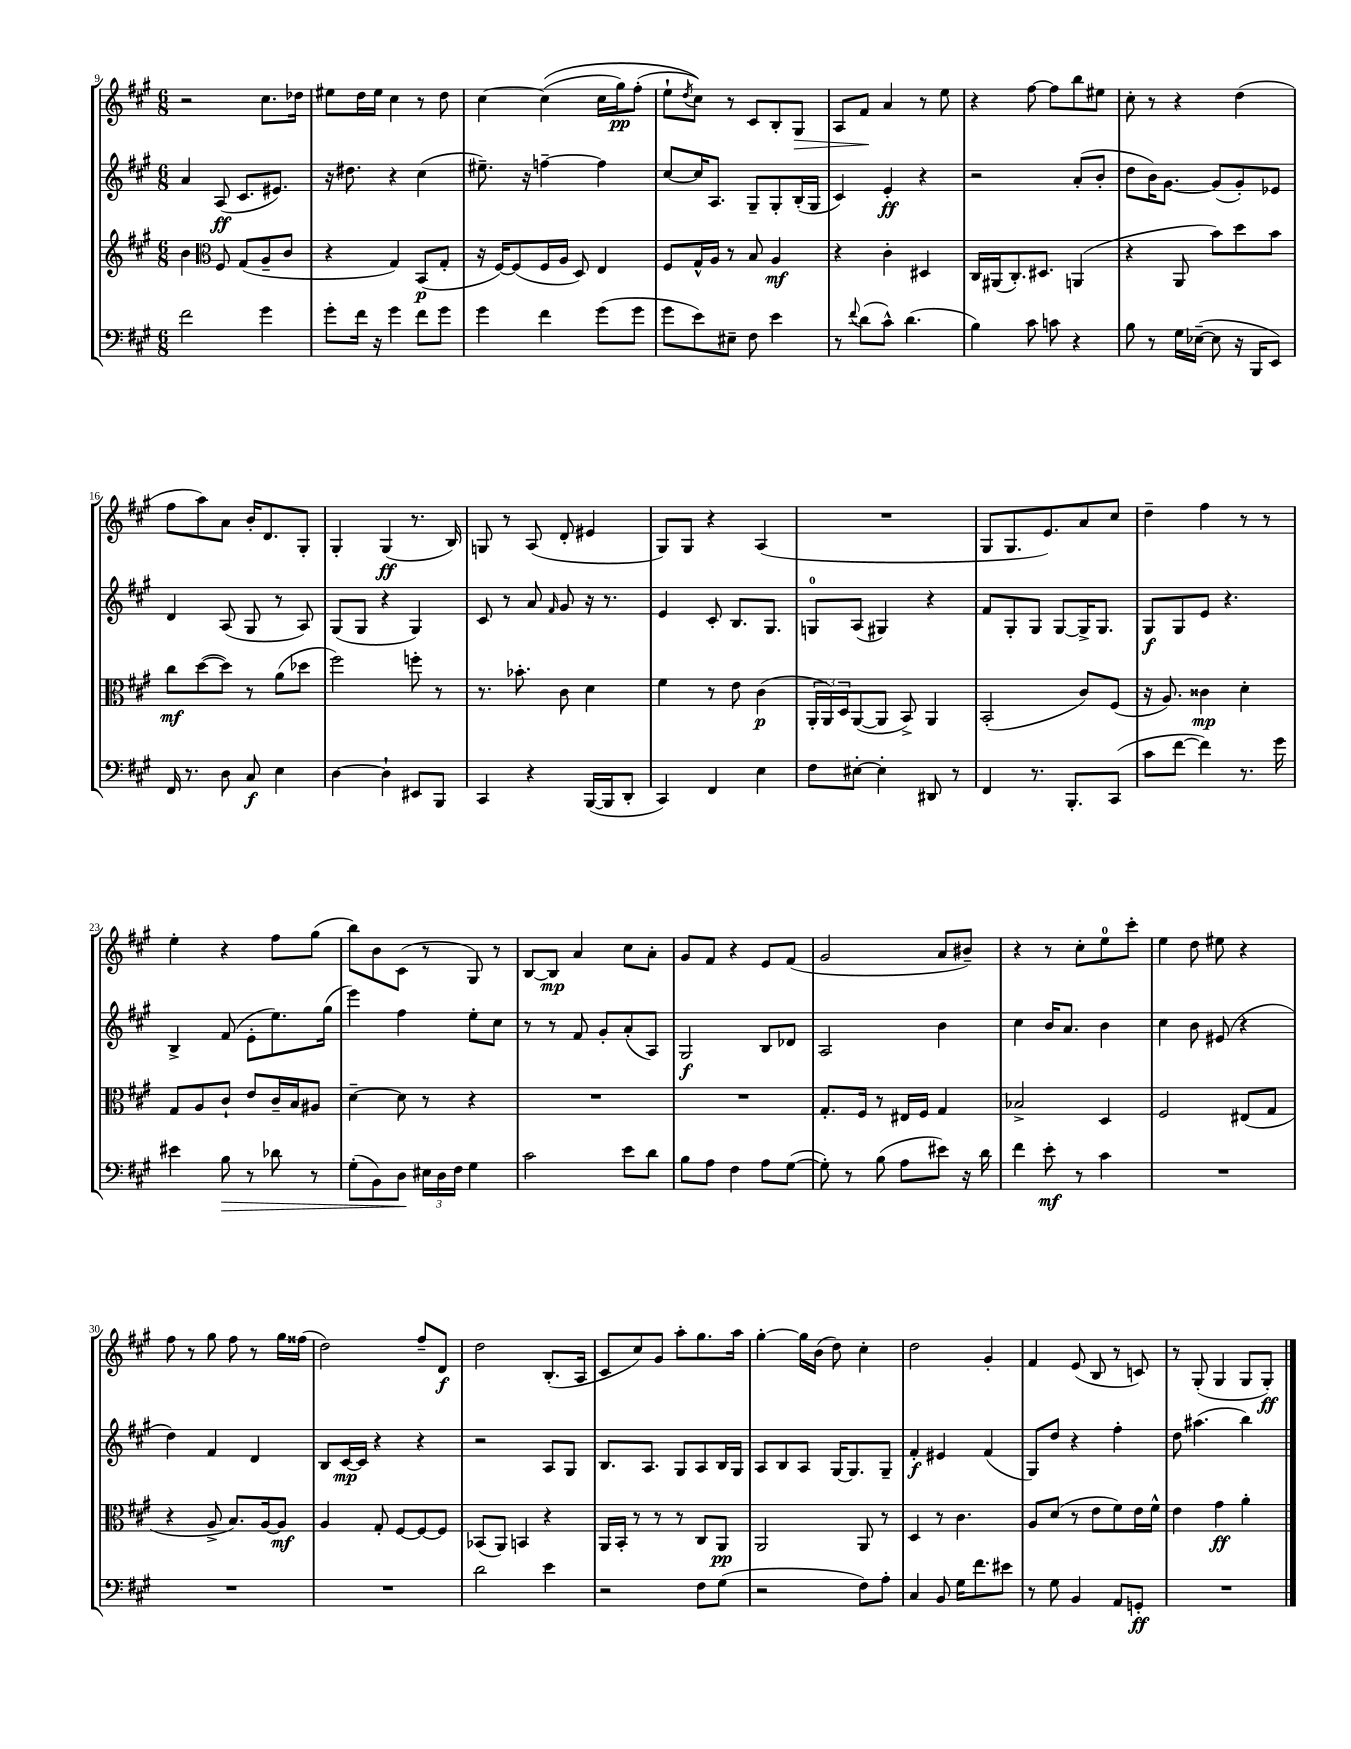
<<
\new StaffGroup <<
\new Staff = "s0" {
    \clef treble \key a \major \numericTimeSignature \time 6/8
    r2 cis''8. des''16 |
    eis''8 d''16 eis''16 cis''4 r8 d''8 |
    cis''4~ cis''4(\( cis''16 gis''16\pp) fis''8-.( |
    e''8-! \acciaccatura { d''8 } cis''8)\) r8 cis'8 b8-. gis8\> |
    a8 fis'8\! a'4 r8 e''8 |
    r4 fis''8~ fis''8 b''8 eis''8 |
    cis''8-. r8 r4 d''4( |
    fis''8 a''8) a'8 b'16-. d'8. gis8-. |
    gis4-. gis4\ff( r8. b16) |
    g8 r8 a8( d'8-. eis'4 |
    gis8) gis8 r4 a4( |
    R2. |
    gis8 gis8. e'8.) a'8 cis''8 |
    d''4-- fis''4 r8 r8 |
    e''4-. r4 fis''8 gis''8( |
    b''8) b'8 cis'8( r8 gis8) r8 |
    b8~ b8\mp a'4 cis''8 a'8-. |
    gis'8 fis'8 r4 e'8 fis'8( |
    gis'2 a'8 bis'8--) |
    r4 r8 cis''8-. e''8-0 cis'''8-. |
    e''4 d''8 eis''8 r4 |
    fis''8 r8 gis''8 fis''8 r8 gis''16 fisis''16( |
    d''2) fis''8-- d'8\f |
    d''2 b8.-.( a16 |
    cis'8 cis''8) gis'8 a''8-. gis''8. a''16 |
    gis''4~-. gis''16 b'16( d''8) cis''4-. |
    d''2 gis'4-. |
    fis'4 e'8( b8 r8 c'8) |
    r8 gis8-.( gis4 gis8 gis8-.\ff) \bar "|." |
}
\new Staff = "s1" {
    \clef treble \key a \major \numericTimeSignature \time 6/8
    a'4 a8\ff( cis'8. eis'8.) |
    r16 dis''8. r4 cis''4( |
    eis''8.--) r16 f''4~-- f''4 |
    cis''8~ cis''16 a8. gis8-- gis8-. b16-.( gis16 |
    cis'4) e'4-.\ff r4 |
    r2 a'8-.( b'8-. |
    d''8 b'16) gis'8.~ gis'8( gis'8-.) ees'8 |
    d'4 a8( gis8 r8 a8) |
    gis8( gis8 r4 gis4) |
    cis'8 r8 a'8 \grace { fis'16 } gis'8 r16 r8. |
    e'4 cis'8-. b8. gis8. |
    g8-0 a8( gis4) r4 |
    fis'8 gis8-. gis8 gis8~ gis16-> gis8. |
    gis8\f gis8 e'8 r4. |
    b4-> fis'8( e'8-. e''8.) gis''16( |
    e'''4) fis''4 e''8-. cis''8 |
    r8 r8 fis'8 gis'8-. a'8-.( a8) |
    gis2\f b8 des'8 |
    a2 b'4 |
    cis''4 b'16 a'8. b'4 |
    cis''4 b'8 eis'8( r4 |
    d''4) fis'4 d'4 |
    b8 cis'16~\mp cis'16 r4 r4 |
    r2 a8 gis8 |
    b8. a8. gis8 a8 b16 gis16 |
    a8 b8 a8 gis16~ gis8. gis8-- |
    fis'4-.\f eis'4 fis'4( |
    gis8) d''8 r4 fis''4-. |
    d''8 ais''4.( b''4) \bar "|." |
}
\new Staff = "s2" {
    \clef treble \key a \major \numericTimeSignature \time 6/8
    b'4 \clef alto fis8 gis8( a8-- cis'8 |
    r4 gis4) b,8\p( gis8-. |
    r16 fis16~) fis8( fis16 a16 d8) e4 |
    fis8 gis16-^ a16 r8 b8 a4\mf |
    r4 cis'4-. dis4 |
    cis16 ais,16( cis8.-.) dis8. a,4( |
    r4 a,8 b'8) d''8 b'8 |
    cis''8\mf d''8~( d''8) r8 a'8( des''8 |
    fis''2) f''8-. r8 |
    r8. bes'8.-. cis'8 d'4 |
    fis'4 r8 e'8 cis'4\p( |
    \tuplet 3/2 { a,16-. a,16) d16 } a,8~( a,8 b,8->) a,4 |
    b,2-.( cis'8) fis8( |
    r16 a8.) cisis'4\mp d'4-. |
    gis8 a8 cis'8-! e'8 cis'16-- b16 ais8 |
    d'4~-- d'8 r8 r4 |
    R2. |
    R2. |
    gis8.-. fis16 r8 eis16 fis16 gis4 |
    bes2-> d4 |
    fis2 eis8( gis8 |
    r4 a8-> b8.) a16~ a8\mf |
    a4 gis8-. fis8~ fis8~ fis8 |
    bes,8( a,8) b,4 r4 |
    a,16 b,16-. r8 r8 r8 cis8 a,8\pp |
    a,2 a,8 r8 |
    d4 r8 cis'4. |
    a8 d'8( r8 e'8 fis'8) e'16 fis'16-^ |
    e'4 gis'4\ff a'4-. \bar "|." |
}
\new Staff = "s3" {
    \clef bass \key a \major \numericTimeSignature \time 6/8
    fis'2 gis'4 |
    gis'8-. fis'16 r16 gis'4 fis'8 gis'8 |
    gis'4 fis'4 gis'8( gis'8 |
    gis'8 e'8) eis8-- fis8 e'4 |
    r8 \appoggiatura { fis'8 } d'8( cis'8-^) d'4.( |
    b4) cis'8 c'8 r4 |
    b8 r8 gis16 ees16~--( ees8 r16 b,,16 e,8) |
    fis,16 r8. d8 cis8\f e4 |
    d4~ d4-! eis,8 b,,8 |
    cis,4 r4 b,,16~( b,,16 d,8-. |
    cis,4) fis,4 e4 |
    fis8 eis8~-. eis4-. dis,8 r8 |
    fis,4 r8. b,,8.-. cis,8( |
    cis'8 fis'8~ fis'4) r8. gis'16 |
    eis'4 b8\> r8 des'8 r8 |
    gis8-.( b,8) d8\! \tuplet 3/2 { eis16 d16 fis16 } gis4 |
    cis'2 e'8 d'8 |
    b8 a8 fis4 a8 gis8~( |
    gis8-.) r8 b8( a8 eis'8) r16 d'16 |
    fis'4 e'8-.\mf r8 cis'4 |
    R2. |
    R2. |
    R2. |
    d'2 e'4 |
    r2 fis8 gis8( |
    r2 fis8) a8-. |
    cis4 b,8 gis16 fis'8. eis'8 |
    r8 gis8 b,4 a,8 g,8-.\ff |
    R2. \bar "|." |
}
>>
>>
\layout { \context { \Score currentBarNumber = #9 } }
